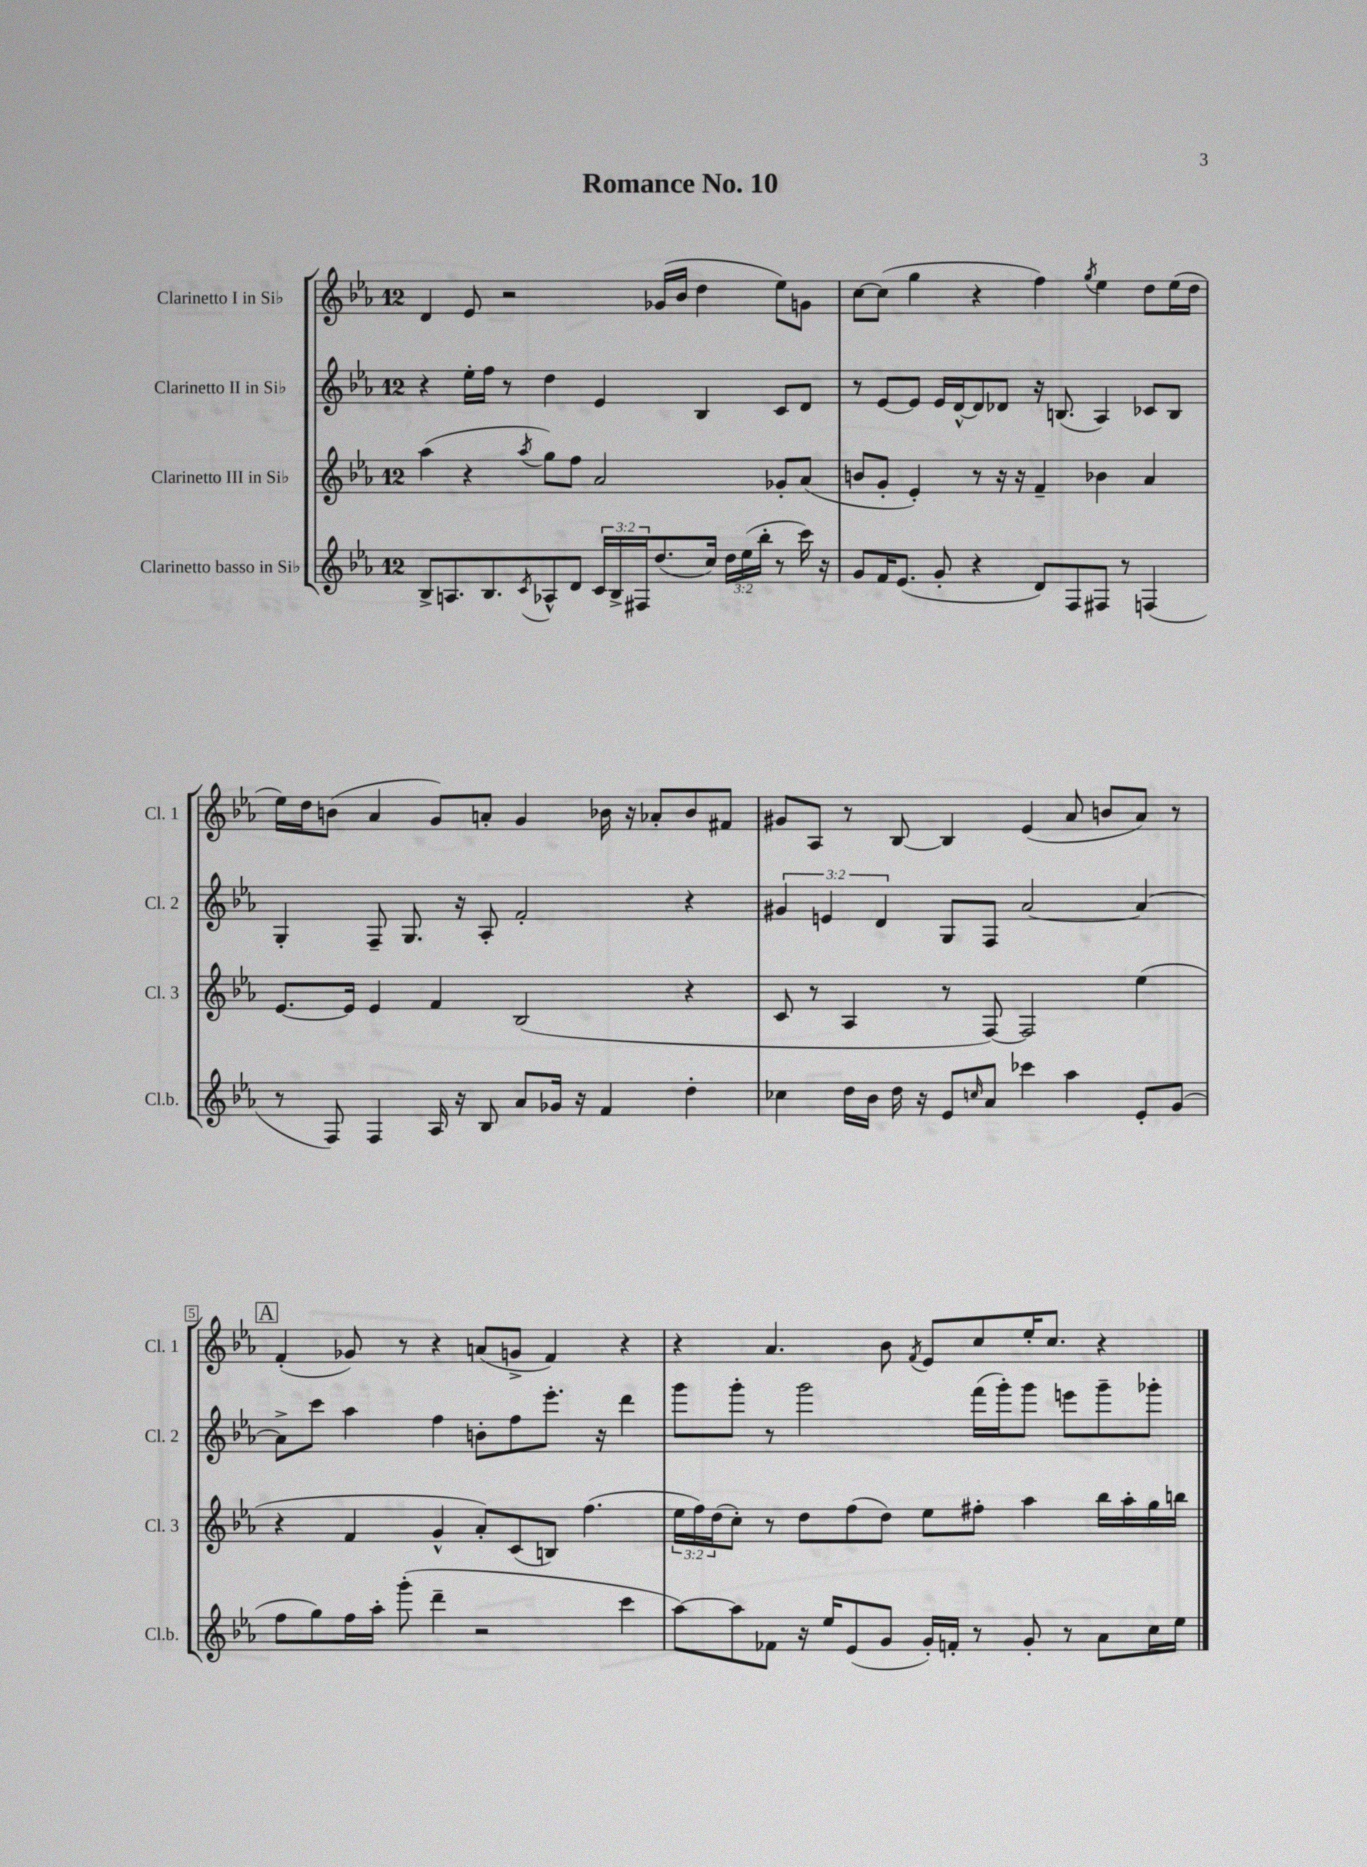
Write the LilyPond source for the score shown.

\header { title = "Romance No. 10" }
<<
\new StaffGroup <<
\new Staff = "s0" \with { instrumentName = "Clarinetto I in Sib" shortInstrumentName = "Cl. 1" } {
    \clef treble \key ees \major \once \override Staff.TimeSignature.style = #'single-digit \time 12/8
    d'4 ees'8 r2 ges'16( bes'16 d''4 ees''8) g'8 |
    c''8~ c''8( g''4 r4 f''4) \acciaccatura { g''8 } ees''4 d''8 ees''16( d''16 |
    ees''16) d''16 b'8( aes'4 g'8) a'8-. g'4 bes'16 r16 aes'8-. bes'8 fis'8 |
    gis'8 aes8 r8 bes8~ bes4 ees'4( aes'8 b'8 aes'8) r8 |
    \mark \markup { \box "A" } f'4-.( ges'8) r8 r4 a'8( g'8-> f'4) r4 |
    r4 aes'4. bes'8 \acciaccatura { f'8 } ees'8 c''8 ees''16-. c''8. r4 \bar "|." |
}
\new Staff = "s1" \with { instrumentName = "Clarinetto II in Sib" shortInstrumentName = "Cl. 2" } {
    \clef treble \key ees \major \once \override Staff.TimeSignature.style = #'single-digit \time 12/8 \override Staff.TupletNumber.text = #tuplet-number::calc-fraction-text
    r4 ees''16-. f''16 r8 d''4 ees'4 bes4 c'8 d'8 |
    r8 ees'8~ ees'8 ees'16 d'16~-^ d'8 des'8 r16 b8.( aes4) ces'8 b8 |
    g4-. f8-- g8. r16 aes8-. f'2-. r4 |
    \tuplet 3/2 { gis'4 e'4 d'4 } g8 f8 aes'2~ aes'4~ |
    \mark \markup { \box "A" } aes'8-> c'''8 aes''4 f''4 b'8-. f''8 ees'''8.-. r16 d'''4 |
    g'''8 g'''8-. r8 g'''2 f'''16( g'''16-.) g'''8 e'''8 g'''8-- ges'''8-. \bar "|." |
}
\new Staff = "s2" \with { instrumentName = "Clarinetto III in Sib" shortInstrumentName = "Cl. 3" } {
    \clef treble \key ees \major \once \override Staff.TimeSignature.style = #'single-digit \time 12/8 \override Staff.TupletNumber.text = #tuplet-number::calc-fraction-text
    aes''4( r4 \acciaccatura { aes''8 } g''8) f''8 aes'2 ges'8-. aes'8( |
    b'8 g'8-. ees'4-.) r8 r16 r16 f'4-- bes'4 aes'4 |
    ees'8.~ ees'16 ees'4 f'4 bes2( r4 |
    c'8 r8 aes4 r8 f8~) f2 ees''4( |
    \mark \markup { \box "A" } r4 f'4 g'4-^ aes'8-.) c'8( b8) f''4.( |
    \tuplet 3/2 { ees''16 f''16) d''16( } c''8-.) r8 d''8 f''8( d''8) ees''8 fis''8-. aes''4 bes''16 aes''16-. g''16 b''16 \bar "|." |
}
\new Staff = "s3" \with { instrumentName = "Clarinetto basso in Sib" shortInstrumentName = "Cl.b." } {
    \clef treble \key ees \major \once \override Staff.TimeSignature.style = #'single-digit \time 12/8 \override Staff.TupletNumber.text = #tuplet-number::calc-fraction-text
    bes8-> a8. bes8. \acciaccatura { c'8 } aes8-^ d'8 \tuplet 3/2 { c'16 bes16-> fis16 } d''8.( c''16) \tuplet 3/2 { d''16 ees''16( bes''16-. } r8 c'''16) r16 |
    g'8 f'16 ees'8.( g'8-. r4 d'8) f8 fis8 r8 f4( |
    r8 f8) f4 aes16 r16 bes8 aes'8 ges'16 r16 f'4 d''4-. |
    ces''4 d''16 bes'16 d''16 r16 ees'8 \grace { c''16 } aes'8 ces'''4 aes''4 ees'8-. g'8( |
    \mark \markup { \box "A" } f''8 g''8) f''16 aes''16-. g'''8-.( d'''4-- r2 c'''4 |
    aes''8~) aes''8 fes'8 r16 ees''16 ees'8( g'8 g'16-.) f'16-. r8 g'8-. r8 aes'8 c''16 ees''16 \bar "|." |
}
>>
>>
\layout { \context { \Score \override BarNumber.break-visibility = ##(#f #t #t) barNumberVisibility = #(every-nth-bar-number-visible 5) \override BarNumber.stencil = #(make-stencil-boxer 0.1 0.3 ly:text-interface::print) } }
